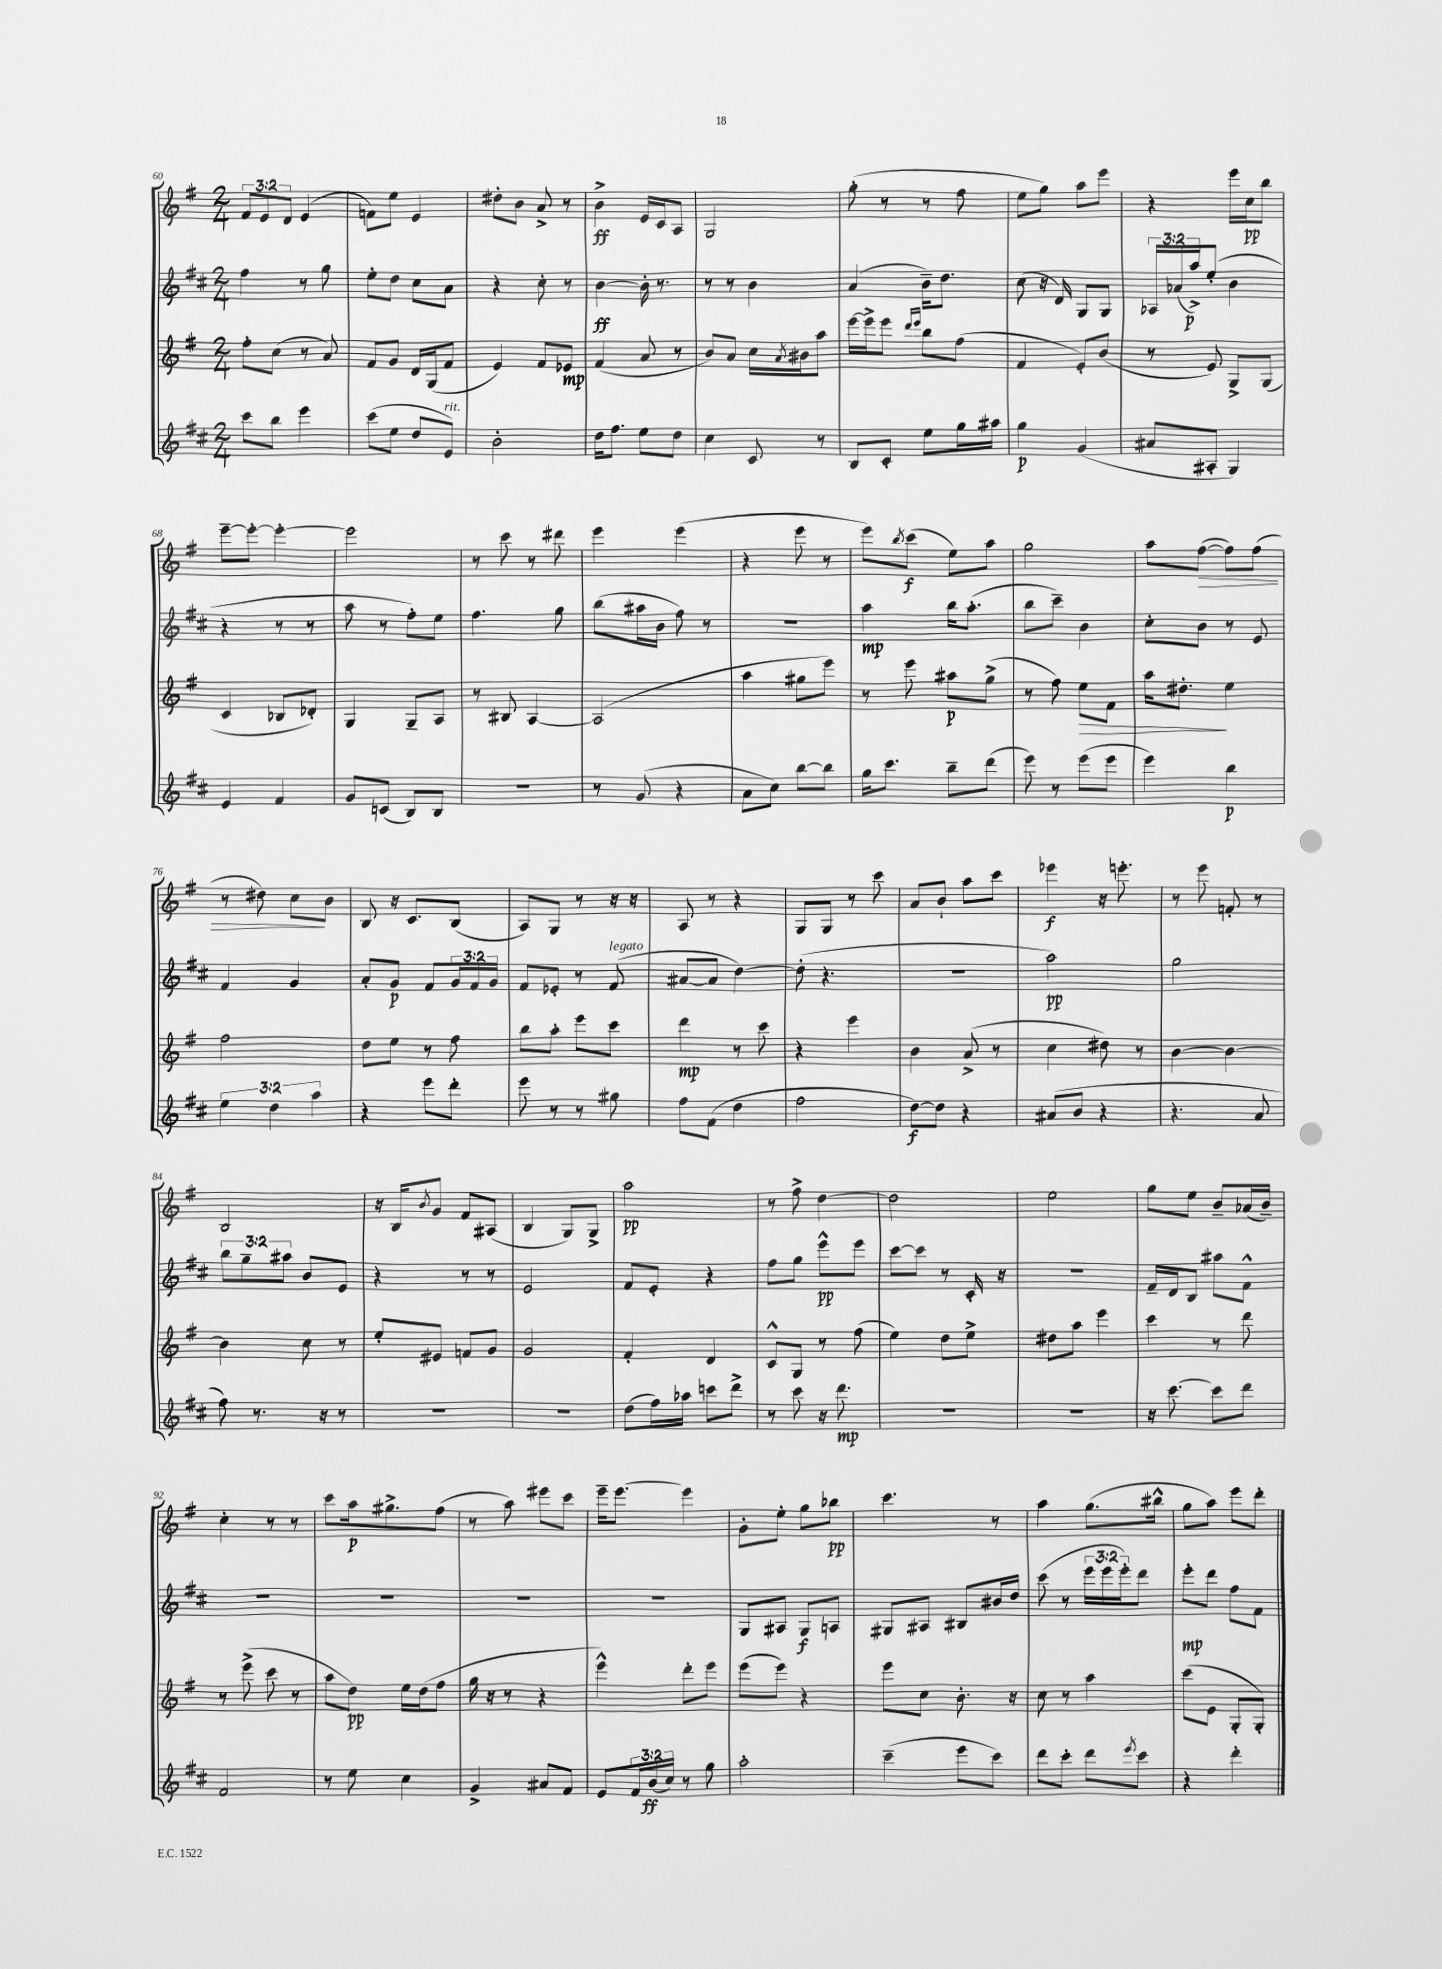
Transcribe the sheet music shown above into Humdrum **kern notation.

**kern	**dynam	**kern	**dynam	**kern	**dynam	**kern	**dynam
*part4	*part4	*part3	*part3	*part2	*part2	*part1	*part1
*staff4	*staff4	*staff3	*staff3	*staff2	*staff2	*staff1	*staff1
*clefG2	*	*clefG2	*	*clefG2	*	*clefG2	*
*k[f#c#]	*	*k[f#]	*	*k[f#c#]	*	*k[f#]	*
*M2/4	*	*M2/4	*	*M2/4	*	*M2/4	*
=60	=60	=60	=60	=60	=60	=60	=60
8ccc#\L	.	8ff#'\L	.	4ff#\	.	12f#/L	.
.	.	.	.	.	.	12e/	.
8bb\J	.	(8cc\J	.	.	.	.	.
.	.	.	.	.	.	12d/J	.
4eee\	.	8r	.	8r	.	(4e/	.
.	.	8a/)	.	8gg\	.	.	.
=61	=61	=61	=61	=61	=61	=61	=61
(8ccc#\L	.	8f#/L	.	8ee'\L	.	8fn\L)	.
8ee\J	.	8g/J	.	8dd\J	.	8ee\J	.
8dd/L	.	16d/LL	.	8cc#\L	.	4e/	.
.	.	(16G/J	.	.	.	.	.
!LO:TX:a:i:t=rit.	!	!	!	!	!	!	!
8e/J)	.	8f#/J	.	8a\J	.	.	.
=62	=62	=62	=62	=62	=62	=62	=62
2b'\	.	4e/)	.	4r	.	8dd#X'\L	.
.	.	.	.	.	.	8b\J	.
.	.	8f#/L	.	8cc#'\	.	8a^/	.
.	.	8e-X/J	mp	8r	.	8r	.
=63	=63	=63	=63	=63	=63	=63	=63
16dd\KL	.	(4f#/	.	[4b\	ff	4b^\	ff
8.ff#\J	.	.	.	.	.	.	.
8ee\L	.	8a/	.	16b'\]	.	16e/LL	.
.	.	.	.	8.r	.	16c/J	.
8dd\J	.	8r	.	.	.	8A/J	.
=64	=64	=64	=64	=64	=64	=64	=64
4cc#\	.	8b/L)	.	8r	.	2G/	.
.	.	8a/J	.	8r	.	.	.
8c#/	.	16cc\LL	.	4b\	.	.	.
.	.	8qa/	.	.	.	.	.
.	.	16b#X\J	.	.	.	.	.
8r	.	8aa\J	.	.	.	.	.
=65	=65	=65	=65	=65	=65	=65	=65
8B/L	.	[16eee\LL	.	(4a/	.	(8gg'\	.
.	.	16eee^\J]	.	.	.	.	.
8c#'/J	.	8eee\J	.	.	.	8r	.
.	.	16qqddd/LL	.	.	.	.	.
.	.	16qqeee/JJ	.	.	.	.	.
8ee\L	.	8bb\L	.	16b~\KL)	.	8r	.
.	.	.	.	8.dd\J	.	.	.
16gg\L	.	(8ff#\J	.	.	.	8ff#\	.
16aa#X\JJ	.	.	.	.	.	.	.
=66	=66	=66	=66	=66	=66	=66	=66
4gg\	p	4f#/	.	(8cc#\	.	8ee\L	.
.	.	.	.	16r	.	8gg\J)	.
.	.	.	.	16d/)	.	.	.
(4g/	.	8e'/L)	.	8G/L	.	8aa\L	.
.	.	(8b/J	.	8G/J	.	8eee\J	.
=67	=67	=67	=67	=67	=67	=67	=67
8a#X/L	.	8r	.	24A-X/LL	.	4r	.
.	.	.	.	(24a-X/	.	.	.
.	.	.	.	24aa^/J)	p	.	.
8A#X'/J	.	8e/)	.	(8ee'/J	.	.	.
4G/)	.	8G^/L	.	4b\	.	16eee\LL	.
.	.	.	.	.	.	16cc\J	pp
.	.	(8G/J	.	.	.	8bb\J	.
!!LO:LB:g=z
=68	=68	=68	=68	=68	=68	=68	=68
4e/	.	4c/	.	4r	.	[8eee~\L	.
.	.	.	.	.	.	8eee'\J_	.
4f#/	.	8B-X/L	.	8r	.	4eee'\_	.
.	.	8d-X'/J)	.	8r	.	.	.
=69	=69	=69	=69	=69	=69	=69	=69
8g/L	.	4G/	.	8aa\	.	2eee\]	.
(8cn/J	.	.	.	8r	.	.	.
8B/L)	.	8G~/L	.	8ff#'\L)	.	.	.
8B/J	.	8A/J	.	8ee\J	.	.	.
=70	=70	=70	=70	=70	=70	=70	=70
2r	.	8r	.	4.ff#\	.	8r	.
.	.	8B#X/	.	.	.	8ccc\	.
.	.	[4A/	.	.	.	8r	.
.	.	.	.	8gg\	.	8ddd#X\	.
=71	=71	=71	=71	=71	=71	=71	=71
8r	.	(2A/]	.	(8bb\L	.	4eee\	.
(8g/	.	.	.	16aa#X\L	.	.	.
.	.	.	.	16b\JJ	.	.	.
4r	.	.	.	8ff#\)	.	(4eee\	.
.	.	.	.	8r	.	.	.
=72	=72	=72	=72	=72	=72	=72	=72
8a\L	.	4aa\	.	2r	.	4r	.
8cc#\J)	.	.	.	.	.	.	.
[8bb\L	.	8gg#X\L	.	.	.	8eee\	.
8bb\J]	.	8eee\J)	.	.	.	8r	.
=73	=73	=73	=73	=73	=73	=73	=73
16gg\KL	.	8r	.	4aa\	mp	8eee\L)	.
8.ccc#\J	.	.	.	.	.	.	.
.	.	.	.	.	.	8qbb/	.
.	.	8eee\	.	.	.	(8ccc\J	f
8bb~\L	.	8aa#X\L	p	16bb\KL	.	8ee\L)	.
.	.	.	.	(8.aa'\J	.	.	.
(8ddd\J	.	(8gg^\J	.	.	.	8aa\J	.
=74	=74	=74	=74	=74	=74	=74	=74
8eee\)	.	8r	.	8bb\L	.	2gg\	.
8r	.	8ff#\)	.	8ccc#~\J)	.	.	.
!	!	!	!LO:HP:b	!	!	!	!
(8eee\L	.	8ee\L	>	4b\	.	.	.
8eee\J	.	8f#\J	.	.	.	.	.
=75	=75	=75	=75	=75	=75	=75	=75
4eee\)	.	16aa\KL	.	8cc#'\L	.	8aa\L	.
.	.	8.dd#X'\J	.	.	.	.	.
!	!	!	!	!	!	!	!LO:HP:b
.	.	.	.	8b\J	.	([8ff#\J	>
4bb\	p	4ee\	]	8r	.	8ff#\L])	.
.	.	.	.	8e/	.	(8ff#\J	.
!!LO:LB:g=z
=76	=76	=76	=76	=76	=76	=76	=76
6ee\	.	2ff#\	.	4f#/	.	8r	.
.	.	.	.	.	.	8dd#X\)	.
6dd\	.	.	.	.	.	.	.
.	.	.	.	4g/	.	8cc\L	.
6aa\	.	.	.	.	.	.	.
.	.	.	.	.	.	8b\J	]
=77	=77	=77	=77	=77	=77	=77	=77
4r	.	8dd\L	.	8a'/L	.	8B/	.
.	.	8ee\J	.	8g/J	p	16r	.
.	.	.	.	.	.	8.c/L	.
8eee\L	.	8r	.	8f#/L	.	.	.
8ddd'\J	.	8ff#\	.	24g/L	.	(8B/J	.
.	.	.	.	24f#/	.	.	.
.	.	.	.	24g/JJ	.	.	.
=78	=78	=78	=78	=78	=78	=78	=78
8eee\	.	8bb\L	.	8f#/L	.	8A/L)	.
8r	.	8aa'\J	.	8e-X'/J	.	8G/J	.
8r	.	8eee\L	.	8r	.	8r	.
!	!	!	!	!LO:TX:a:i:t=legato	!	!	!
8gg#X\	.	8ccc\J	.	(8f#/	.	16r	.
.	.	.	.	.	.	16r	.
=79	=79	=79	=79	=79	=79	=79	=79
8ff#\L	.	4ddd\	mp	[8a#X/L	.	8A/	.
(8f#\J	.	.	.	8a#/J]	.	8r	.
4dd\	.	8r	.	[4dd\)	.	4r	.
.	.	8ccc\	.	.	.	.	.
=80	=80	=80	=80	=80	=80	=80	=80
2ff#\	.	4r	.	(8dd'\]	.	8G/L	.
.	.	.	.	4.r	.	8G/J	.
.	.	4eee\	.	.	.	8r	.
.	.	.	.	.	.	8ccc\	.
=81	=81	=81	=81	=81	=81	=81	=81
[8dd\L)	f	4b\	.	2r	.	8a/L	.
8dd\J]	.	.	.	.	.	8b`/J	.
4r	.	(8a^/	.	.	.	8aa\L	.
.	.	8r	.	.	.	8ccc\J	.
=82	=82	=82	=82	=82	=82	=82	=82
(8a#X/L	.	4cc\	.	2aa\)	pp	4eee-X\	f
8b/J	.	.	.	.	.	.	.
4r	.	8dd#X\)	.	.	.	16r	.
.	.	.	.	.	.	8.eeen'\	.
.	.	8r	.	.	.	.	.
=83	=83	=83	=83	=83	=83	=83	=83
4.r	.	[4b\	.	2gg\	.	8r	.
.	.	.	.	.	.	8eee\	.
.	.	4b\_	.	.	.	8fn'/	.
8a/	.	.	.	.	.	8r	.
!!LO:LB:g=z
=84	=84	=84	=84	=84	=84	=84	=84
8ff#\)	.	4b\]	.	12bb\L	.	2B/	.
.	.	.	.	12gg~\	.	.	.
8.r	.	.	.	.	.	.	.
.	.	.	.	12aa#X\J	.	.	.
.	.	8cc\	.	8b/L	.	.	.
16r	.	.	.	.	.	.	.
8r	.	8r	.	8e/J	.	.	.
=85	=85	=85	=85	=85	=85	=85	=85
2r	.	8ee'/L	.	4r	.	16r	.
.	.	.	.	.	.	16B/KL	.
.	.	.	.	.	.	8qb/	.
.	.	8e#X/J	.	.	.	8g/J	.
.	.	8fn/L	.	8r	.	8f#/L	.
.	.	8g/J	.	8r	.	(8A#X/J	.
=86	=86	=86	=86	=86	=86	=86	=86
2r	.	2g/	.	2e/	.	4B/	.
.	.	.	.	.	.	8G/L)	.
.	.	.	.	.	.	8G^/J	.
=87	=87	=87	=87	=87	=87	=87	=87
(8dd\L	.	4f#'/	.	8f#/L	.	2aa\	pp
16ff#\L)	.	.	.	8e'/J	.	.	.
16aa-X\JJ	.	.	.	.	.	.	.
8cccn\L	.	4d/	.	4r	.	.	.
8ddd^\J	.	.	.	.	.	.	.
=88	=88	=88	=88	=88	=88	=88	=88
8r	.	8c^^/L	.	8ff#\L	.	8r	.
8ccc#\	.	8G/J	.	8gg\J	.	8ff#^\	.
16r	.	8r	.	8eee^^\L	pp	[4dd\	.
8.ddd\	mp	.	.	.	.	.	.
.	.	(8ff#\	.	8eee\J	.	.	.
=89	=89	=89	=89	=89	=89	=89	=89
2r	.	4ee\)	.	[8ccc#\L	.	2dd\]	.
.	.	.	.	8ccc#\J]	.	.	.
.	.	8dd\L	.	8r	.	.	.
.	.	8ee^\J	.	16c#'/	.	.	.
.	.	.	.	16r	.	.	.
=90	=90	=90	=90	=90	=90	=90	=90
2r	.	8dd#X\L	.	2r	.	2ee\	.
.	.	8aa\J	.	.	.	.	.
.	.	4eee\	.	.	.	.	.
=91	=91	=91	=91	=91	=91	=91	=91
16r	.	4ccc\	.	16f#~/LL	.	8gg\L	.
[8.ccc#\	.	.	.	16d/J	.	.	.
.	.	.	.	8B/J	.	8ee\J	.
8ccc#\L]	.	8r	.	8aa#X\L	.	8b~/L	.
8ddd\J	.	8ddd\	.	8f#^^\J	.	(16a-X/L	.
.	.	.	.	.	.	16b~/JJ)	.
!!LO:LB:g=z
=92	=92	=92	=92	=92	=92	=92	=92
2f#/	.	8r	.	2r	.	4cc'\	.
.	.	(8eee^\	.	.	.	.	.
.	.	8ccc\	.	.	.	8r	.
.	.	8r	.	.	.	8r	.
=93	=93	=93	=93	=93	=93	=93	=93
8r	.	8aa\L	.	2r	.	8ccc\L	.
8ee\	.	8dd\J)	pp	.	.	16aa\k	p
.	.	.	.	.	.	8.gg#X^\	.
4cc#\	.	16ee\LL	.	.	.	.	.
.	.	(16dd\J	.	.	.	.	.
.	.	8ff#\J	.	.	.	(8ff#\J	.
=94	=94	=94	=94	=94	=94	=94	=94
4g^/	.	16gg\	.	2r	.	8r	.
.	.	16r	.	.	.	.	.
.	.	8r	.	.	.	8aa\)	.
8a#X/L	.	4r	.	.	.	8eee#X\L	.
8f#/J	.	.	.	.	.	8ccc\J	.
=95	=95	=95	=95	=95	=95	=95	=95
8e/L	.	4eee^^\)	.	2r	.	16eee~\KL	.
.	.	.	.	.	.	[8.eee\J	.
24f#/L	.	.	.	.	.	.	.
(24b/	ff	.	.	.	.	.	.
24cc#/JJ)	.	.	.	.	.	.	.
8r	.	8ddd'\L	.	.	.	4eee\]	.
8gg\	.	8eee\J	.	.	.	.	.
=96	=96	=96	=96	=96	=96	=96	=96
2aa'\	.	(8eee\L	.	8G/L	.	8g'\L	.
.	.	8eee\J)	.	8A#X/J	.	8ee'\J	.
.	.	4r	.	8G/L	f	8gg\L	.
.	.	.	.	8An/J	.	8bb-X\J	pp
=97	=97	=97	=97	=97	=97	=97	=97
(4ccc#~\	.	8eee\L	.	8G#X/L	.	4.ccc\	.
.	.	8cc\J	.	8A#X/J	.	.	.
8eee\L	.	8.b'\	.	8B#X/L	.	.	.
8ccc#\J)	.	.	.	16b#X/L	.	8r	.
.	.	16r	.	16dd/JJ	.	.	.
=98	=98	=98	=98	=98	=98	=98	=98
8ddd\L	.	8cc\	.	(8ccc#\	.	4aa\	.
8ccc#'\J	.	8r	.	8r	.	.	.
8ddd\L	.	4aa\	.	24eee\LL	.	(8.gg\L	.
.	.	.	.	24eee\	.	.	.
.	.	.	.	24eee'\J)	.	.	.
8qeee/	.	.	.	.	.	.	.
8ccc#\J	.	.	.	8ddd\J	.	.	.
.	.	.	.	.	.	16bb#X^^\Jk	.
=99	=99	=99	=99	=99	=99	=99	=99
4r	.	(8ccc\L	.	8eee'\L	mp	8gg\L	.
.	.	8e\J	.	8ddd\J	.	8aa\J)	.
4ddd'\	.	8G'/L	.	8ff#\L	.	8eee\L	.
.	.	8G'/J)	.	8f#\J	.	8ddd'\J	.
==	==	==	==	==	==	==	==
*-	*-	*-	*-	*-	*-	*-	*-
